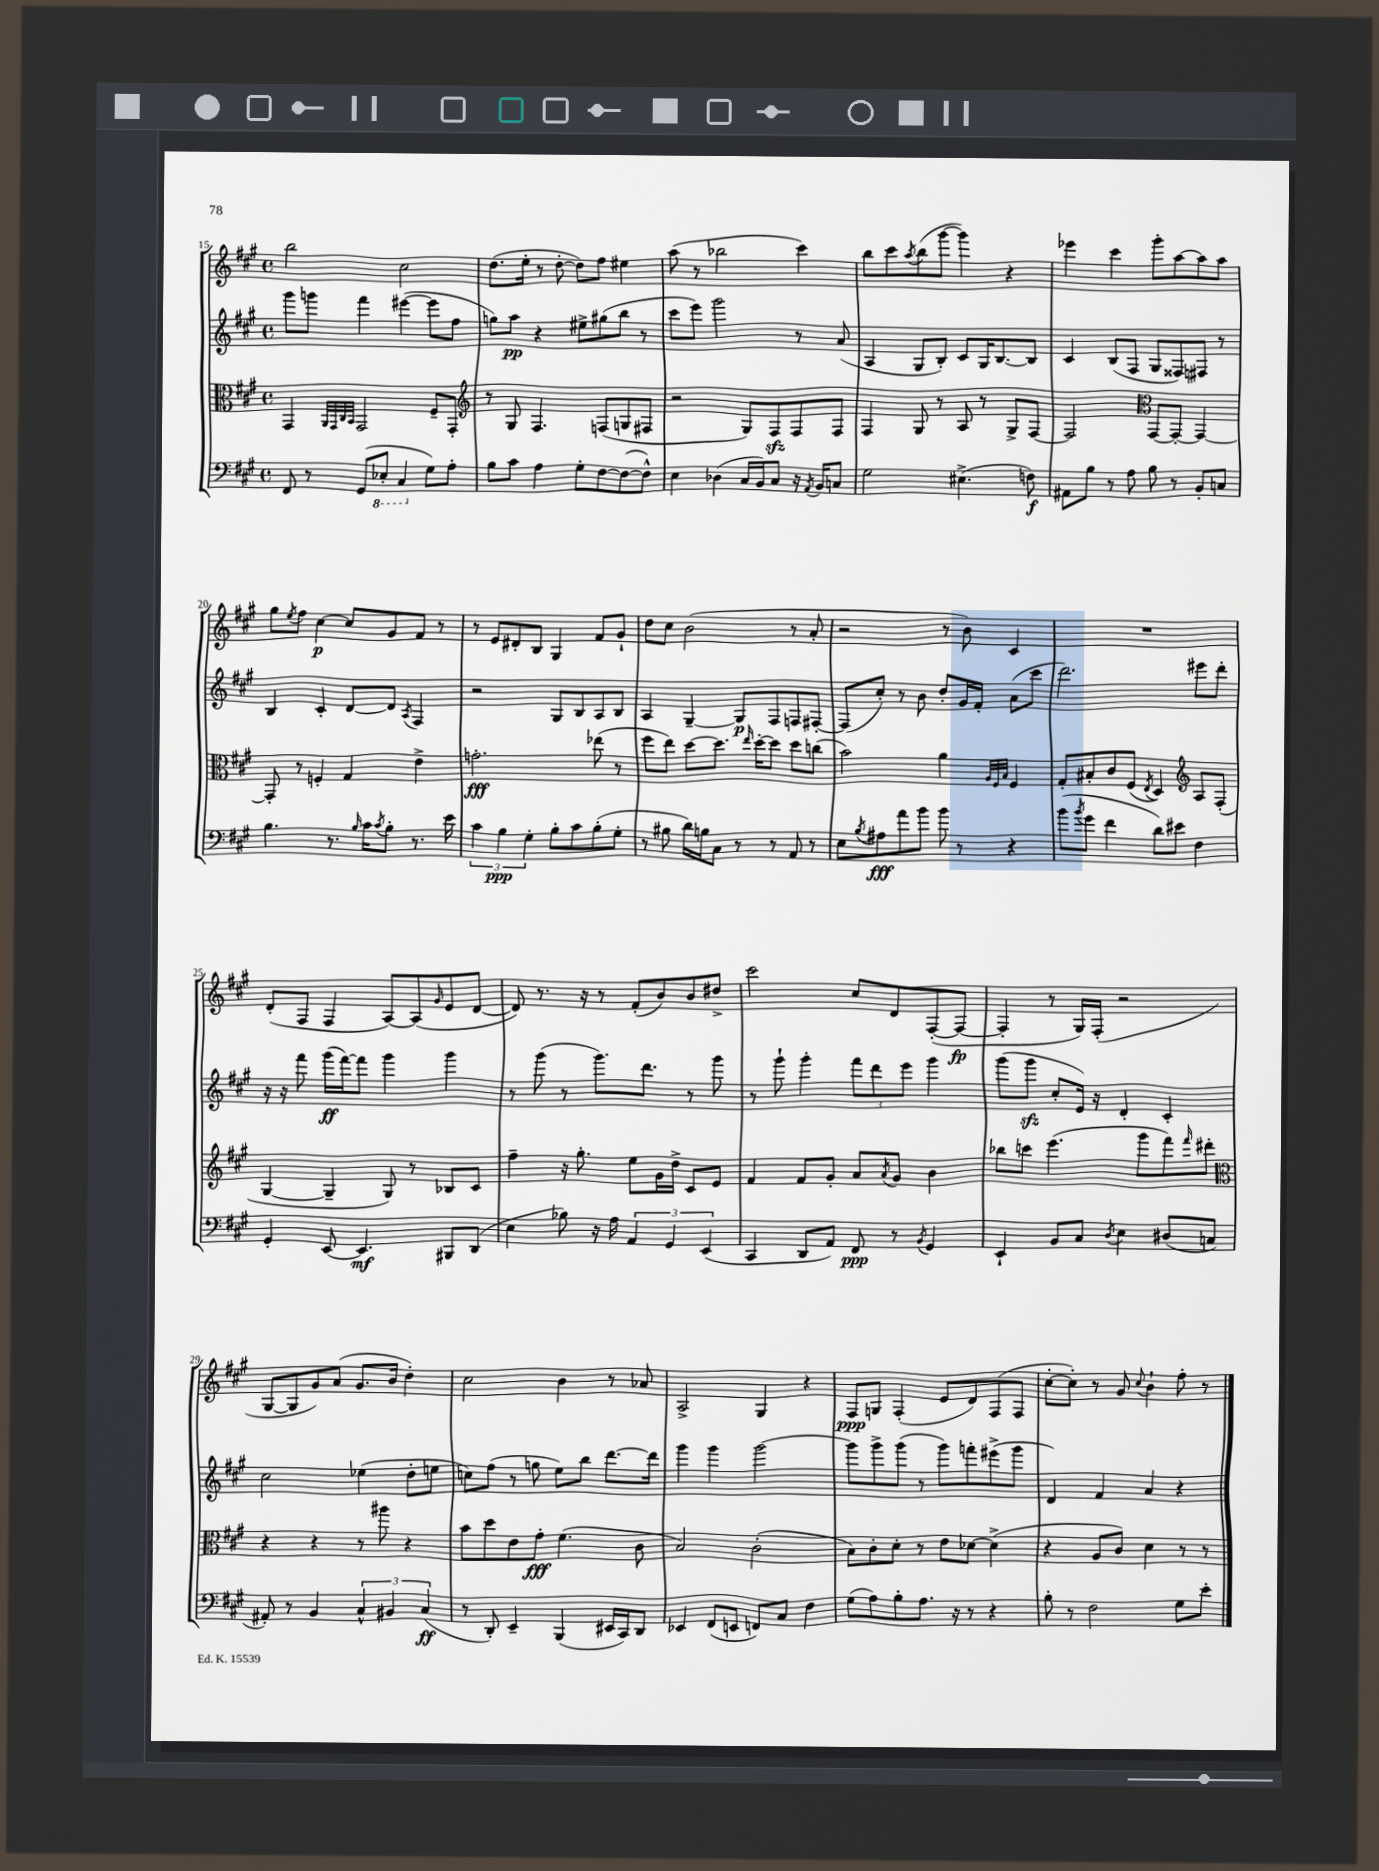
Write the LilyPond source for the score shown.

<<
\new StaffGroup <<
\new Staff = "s0" {
    \clef treble \key a \major \defaultTimeSignature \time 4/4
    b''2 cis''2 |
    d''8.( e''16-. r8 d''8~-. d''8) fis''8 eis''4 |
    a''8( r8 bes''2 cis'''4) |
    b''8 cis'''8 \acciaccatura { a''8 } b''8( gis'''8~ gis'''4) r4 |
    ees'''4 cis'''4 gis'''8-. a''8~ a''8 a''8 |
    gis''8 \acciaccatura { e''8 } fis''8 cis''4~\p cis''8 gis'8 fis'8 r8 |
    r8 e'8 dis'8-. b8 gis4 fis'8 gis'8-! |
    d''8 cis''8 b'2( r8 a'8-. |
    r2 r8 b'8) cis'4 |
    R1 |
    d'8-.( fis8 fis4 a8~) a8( \grace { gis'16 } e'8 d'8~ |
    d'8) r8. r16 r8 fis'8-.( b'8) b'8 dis''8-> |
    cis'''2 cis''8 d'8 fis8~-.( fis8~\fp |
    fis4-. r8 gis16) fis16-.( r2 |
    gis8~ gis8 gis'8) a'8( gis'8. b'16 d''4-.) |
    cis''2 b'4 r8 aes'8 |
    a2-> gis4 r4 |
    fis8\ppp g8 fis4-.( e'8 d'8) fis8( fis8 |
    cis''8~-. cis''8-.) r8 gis'8 \appoggiatura { cis''8 } b'4-! fis''8-. r8 \bar "|." |
}
\new Staff = "s1" {
    \clef treble \key a \major \defaultTimeSignature \time 4/4
    gis'''8 g'''8 fis'''4 eis'''4~( eis'''8 fis''8 |
    g''8) a''8\pp r4 eis''8-> gis''8( b''8 r8 |
    cis'''8 e'''8) gis'''2 r8 a'8( |
    a4 gis8 b8-.) cis'8 gis16 b8.~ b8 |
    cis'4 b8( fis8 gis8 fisis8) fis8 r8 |
    b4 cis'4-. d'8~ d'8 \acciaccatura { a8 } fis4 |
    r2 gis8 b8 a8 b8 |
    a4 gis4~-- gis8\p fis8 f8 fis8~-. |
    fis8( cis''8-.) r8 b'8 d''8-. gis'16 fis'16-. a'8( cis'''8 |
    d'''2.) eis'''8 d'''8-. |
    r16 r16 fis'''8 gis'''16\ff( fis'''16~) fis'''8 gis'''4 gis'''4 |
    r8 gis'''8( r8 gis'''8.) d'''8. r8 gis'''8 |
    r8 gis'''8-! gis'''4-. \tuplet 3/2 { fis'''8 d'''8 e'''8 } gis'''4 |
    gis'''8( gis'''8\sfz cis''8-. e'16) r16 d'4-. cis'4-. |
    cis''2 ees''4( d''8-. e''8 |
    c''8) fis''8( r8 g''8 e''8) b''8 d'''8.~ d'''16 |
    gis'''4 gis'''4 gis'''2~ |
    gis'''8 gis'''8-> gis'''8( r8 gis'''8) f'''8-. eis'''8->( gis'''8 |
    d'4) fis'4 a'4 r4 \bar "|." |
}
\new Staff = "s2" {
    \clef alto \key a \major \defaultTimeSignature \time 4/4
    gis,4 \grace { a,32 gis,32 cis32 b,32 } gis,2 fis8-- gis,8-. |
    \clef treble r8 gis8 fis4. f8( g8 fis8 |
    r2 gis8) fis8\sfz fis8 fis8 |
    fis4 gis8 r8 a8 r8 gis8-> fis8~ |
    fis2 \clef alto gis,8~ gis,8~-. gis,4~ |
    gis,8-. r8 f4-. gis4 e'4-> |
    g'2.-.\fff ees''8( r8 |
    fis''8 e''8) d''8~ d''8. \grace { e''16 } d''16~-. d''8 d''8 c''8( |
    b'2) a'4 \grace { a32 fis32 b32 } fis4 |
    gis8-. bis8-. cis'8 fis8( \acciaccatura { e8 } d4) \clef treble a8 fis8-.( |
    gis4~ gis4-- gis8) r8 bes8 cis'8 |
    fis''4-- r16 gis''8.-. e''8 gis'16 d''16-> cis'8 e'8 |
    fis'4 fis'8 gis'8-. a'8 \acciaccatura { a'8 } gis'8 b'4 |
    bes''8 c'''8 e'''4.( gis'''8 fis'''8) \grace { fis'''16 } dis'''8-. |
    \clef alto r4 r4 r8 ais''8 r4 |
    b'8 d''8 e'8 gis'8-.\fff fis'4.( cis'8 |
    b2) cis'2-.( |
    b8) cis'8-. d'8-. r8 e'8 des'8~ des'4->( |
    r4 a8 cis'8) d'4 r8 r8 \bar "|." |
}
\new Staff = "s3" {
    \clef bass \key a \major \defaultTimeSignature \time 4/4
    fis,8 r8 gis,8( \ottava #-1 ees,8-. cis,4 \ottava #0 gis8) a8-. |
    b8 cis'8 a4 gis8-. fis8~ fis8~( fis8-^) |
    e4 des4( cis16 b,16) cis8 r16 \acciaccatura { a,8 } b,16 c8 |
    gis2 eis4.->( f8\f) |
    ais,8 b8 r8 a8 b8 r8 b,8-. c8 |
    b4. r8. \grace { b16 } cis'16 \acciaccatura { cis'8 } b8-. r8. e'16 |
    \tuplet 3/2 { cis'4 b4\ppp gis4-. } b8-. cis'8 b8-.( gis8-. |
    r8 bis8 d'16) b16 cis8 r8 r8 a,8 r8 |
    e8 \acciaccatura { b8 } ais8\fff a'8 b'8 b'8 r8 r4 |
    b'8( \acciaccatura { b'8 } gis'8 fis'4 d'8) eis'8 fis4 |
    gis,4-. e,8~ e,4.\mf bis,,8 d,8( |
    e4 bes8) r16 a16 \tuplet 3/2 { a,4 gis,4 e,4( } |
    cis,4 d,8 a,8) fis,8\ppp r8 \acciaccatura { b,8 } gis,4 |
    e,4-! b,8 cis8 \acciaccatura { d8 } e4 dis8( c8 |
    ais,8-.) r8 b,4 \tuplet 3/2 { cis4-^ bis,4 cis4\ff( } |
    r8 d,8-.) e,4-- b,,4( eis,16 cis,16) d,8 |
    ees,4 fis,8( e,8 f,8) cis8 fis4 |
    gis8( a8) b8-. a8. r16 r8 r4 |
    b8-. r8 fis2 gis8 e'8-. \bar "|." |
}
>>
>>
\layout { \context { \Score currentBarNumber = #15 } }
